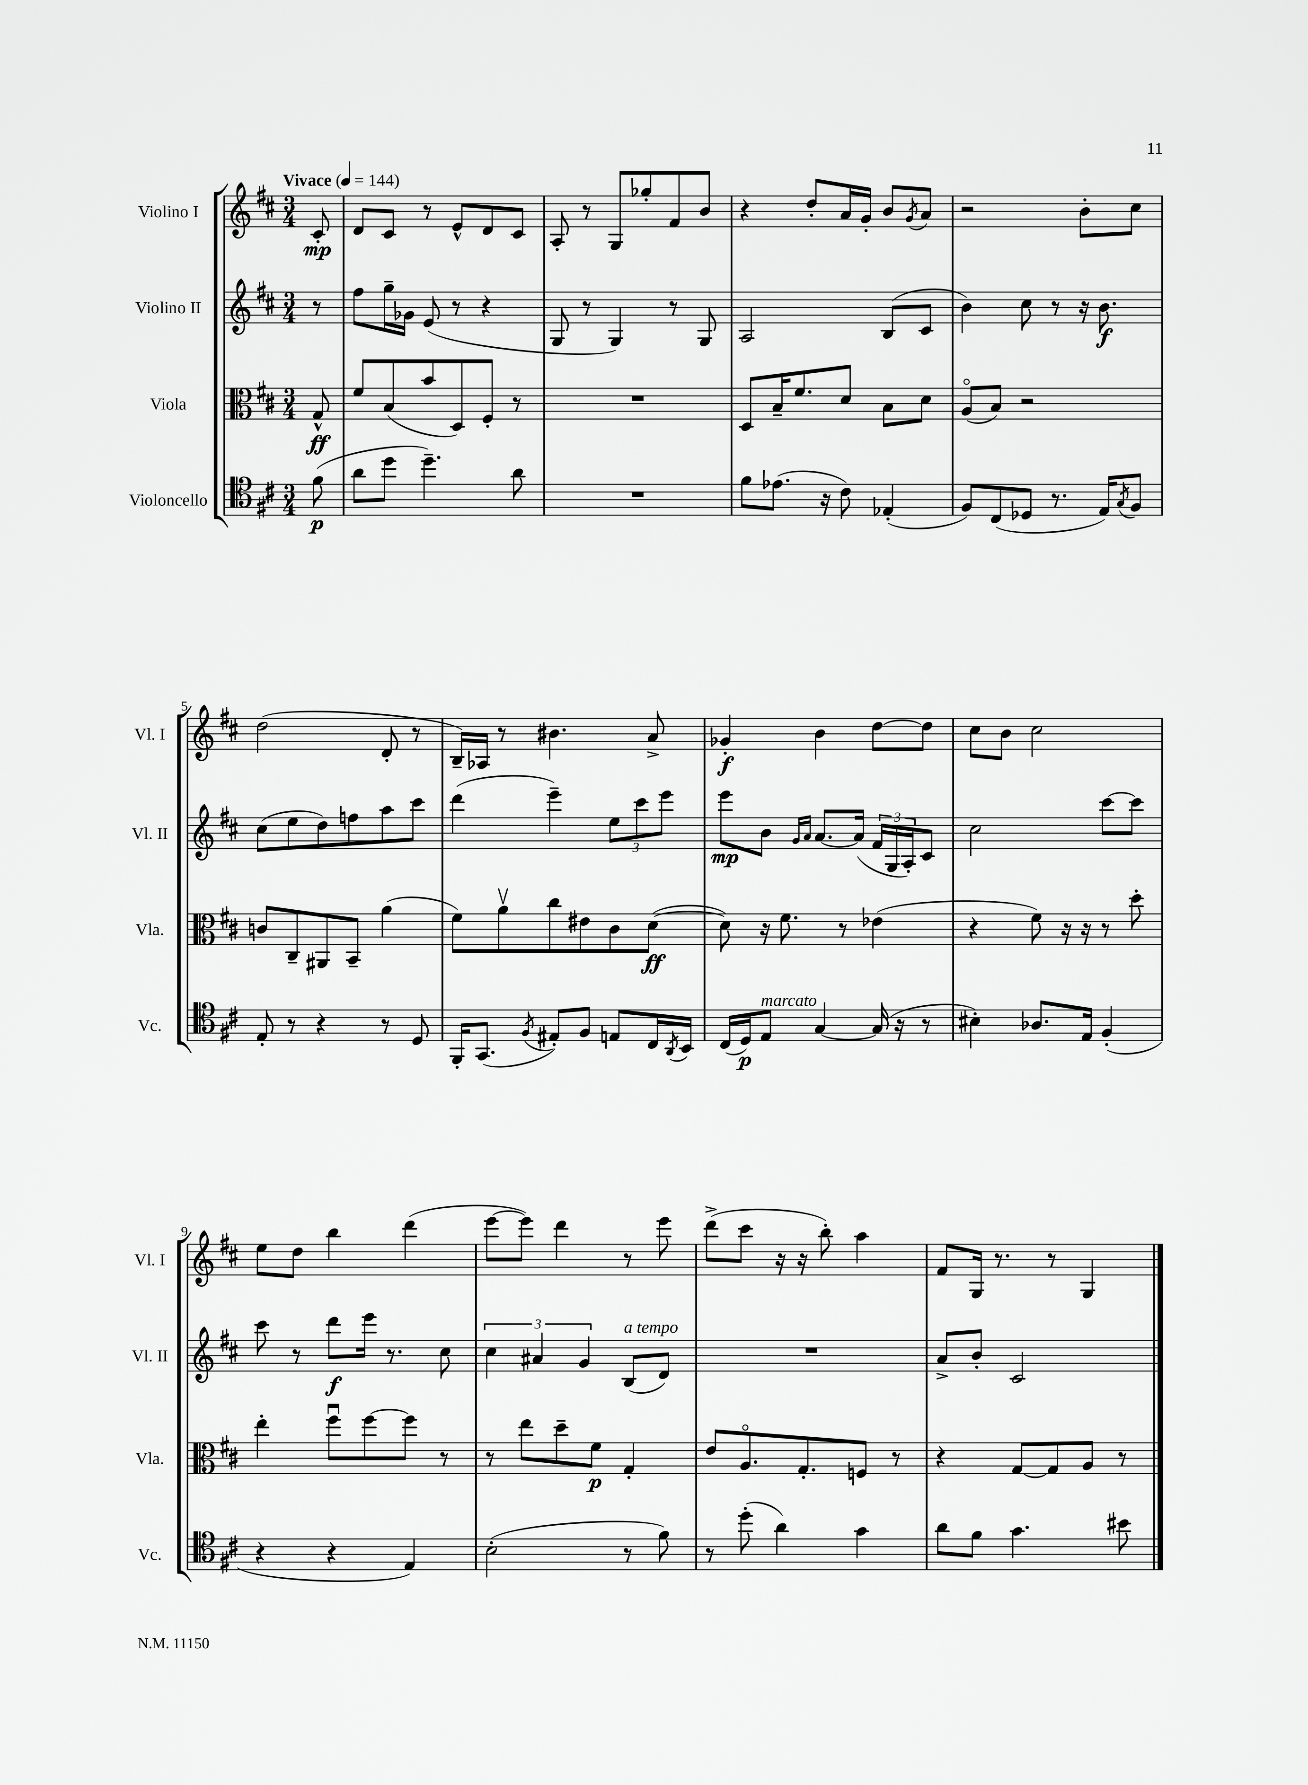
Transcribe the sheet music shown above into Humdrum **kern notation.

**kern	**kern	**kern	**kern
*staff4	*staff3	*staff2	*staff1
*clefC4	*clefC3	*clefG2	*clefG2
*k[f#c#]	*k[f#c#]	*k[f#c#]	*k[f#c#]
*M3/4	*M3/4	*M3/4	*M3/4
*MM144	*MM144	*MM144	*MM144
(8f#	8G^^	8r	8c#'
=	=	=	=
8a	8f#	8ff#	8d
8dd	(8B	16gg~	8c#
.	.	16g-	.
4.dd~)	8b	(8e	8r
.	8D)	8r	8e^^
.	8F#'	4r	8d
8a	8r	.	8c#
=	=	=	=
2.r	2.r	8G	8A'
.	.	8r	8r
.	.	4G)	8G
.	.	.	8gg-'
.	.	8r	8f#
.	.	8G	8b
=	=	=	=
8f#	8D	2A	4r
(8.e-	16B~	.	.
.	8.f#	.	.
.	.	.	8dd'
16r	.	.	.
8c#)	8d	.	16a
.	.	.	16g'
(4E-'	8B	(8B	8b
.	.	.	8qg
.	8d	8c#	8a
=	=	=	=
8F#)	(8Ao	4b)	2r
(8C#	8B)	.	.
8D-	2r	8cc#	.
8.r	.	8r	.
.	.	16r	8b'
16E)	.	8.b	.
8qG	.	.	.
8F#	.	.	8cc#
=	=	=	=
8E'	8c	(8cc#	(2dd
8r	8C#~	8ee	.
4r	8AA#	8dd)	.
.	8BB~	8ff	.
8r	(4a	8aa	8d'
8D	.	8ccc#	8r
=	=	=	=
16FF#'	8f#)	(4ddd	16B~)
(8.GG	.	.	16A-
.	8av	.	8r
8qF#	.	.	.
8E#')	8cc#	4eee~)	4.b#
8F#	8e#	.	.
8E	8c#	12ee	.
.	.	12ccc#	.
16C#	([8d	.	8a^
.	.	12eee	.
8qAA	.	.	.
16BB	.	.	.
=	=	=	=
(16C#	8d])	8eee	4g-'
16D)	.	.	.
8E	16r	8b	.
.	8.f#	.	.
.	.	16qqg	.
.	.	16qqa	.
[4G	.	[8.a	4b
.	8r	.	.
.	.	(16a]	.
(16G]	(4e-	24f#	[8dd
.	.	24G	.
16r	.	.	.
.	.	24A')	.
8r	.	8c#	8dd]
=	=	=	=
4B#')	4r	2cc#	8cc#
.	.	.	8b
8.A-	8f#)	.	2cc#
.	16r	.	.
16E	16r	.	.
(4F#'	8r	[8ccc#	.
.	8dd'	8ccc#]	.
=	=	=	=
4r	4ee'	8ccc#	8ee
.	.	8r	8dd
4r	8ff#u	8ddd	4bb
.	[8ff#	16eee	.
.	.	8.r	.
4E)	8ff#]	.	(4ddd
.	8r	8cc#	.
=	=	=	=
(2B'	8r	6cc#	[8eee
.	8ee	.	8eee])
.	.	6a#	.
.	8dd~	.	4ddd
.	.	6g	.
.	8f#	.	.
8r	4G'	(8B	8r
8f#)	.	8d)	8eee
=	=	=	=
8r	8e	2.r	(8ddd^
(8dd'	8.Ao	.	8ccc#
4a)	.	.	16r
.	8.G'	.	16r
.	.	.	8bb')
4g	8F	.	4aa
.	8r	.	.
=	=	=	=
8a	4r	8a^	8f#
8f#	.	8b'	16G
.	.	.	8.r
4.g	[8G	2c#	.
.	8G]	.	8r
.	8A	.	4G
8b#	8r	.	.
==	==	==	==
*-	*-	*-	*-
